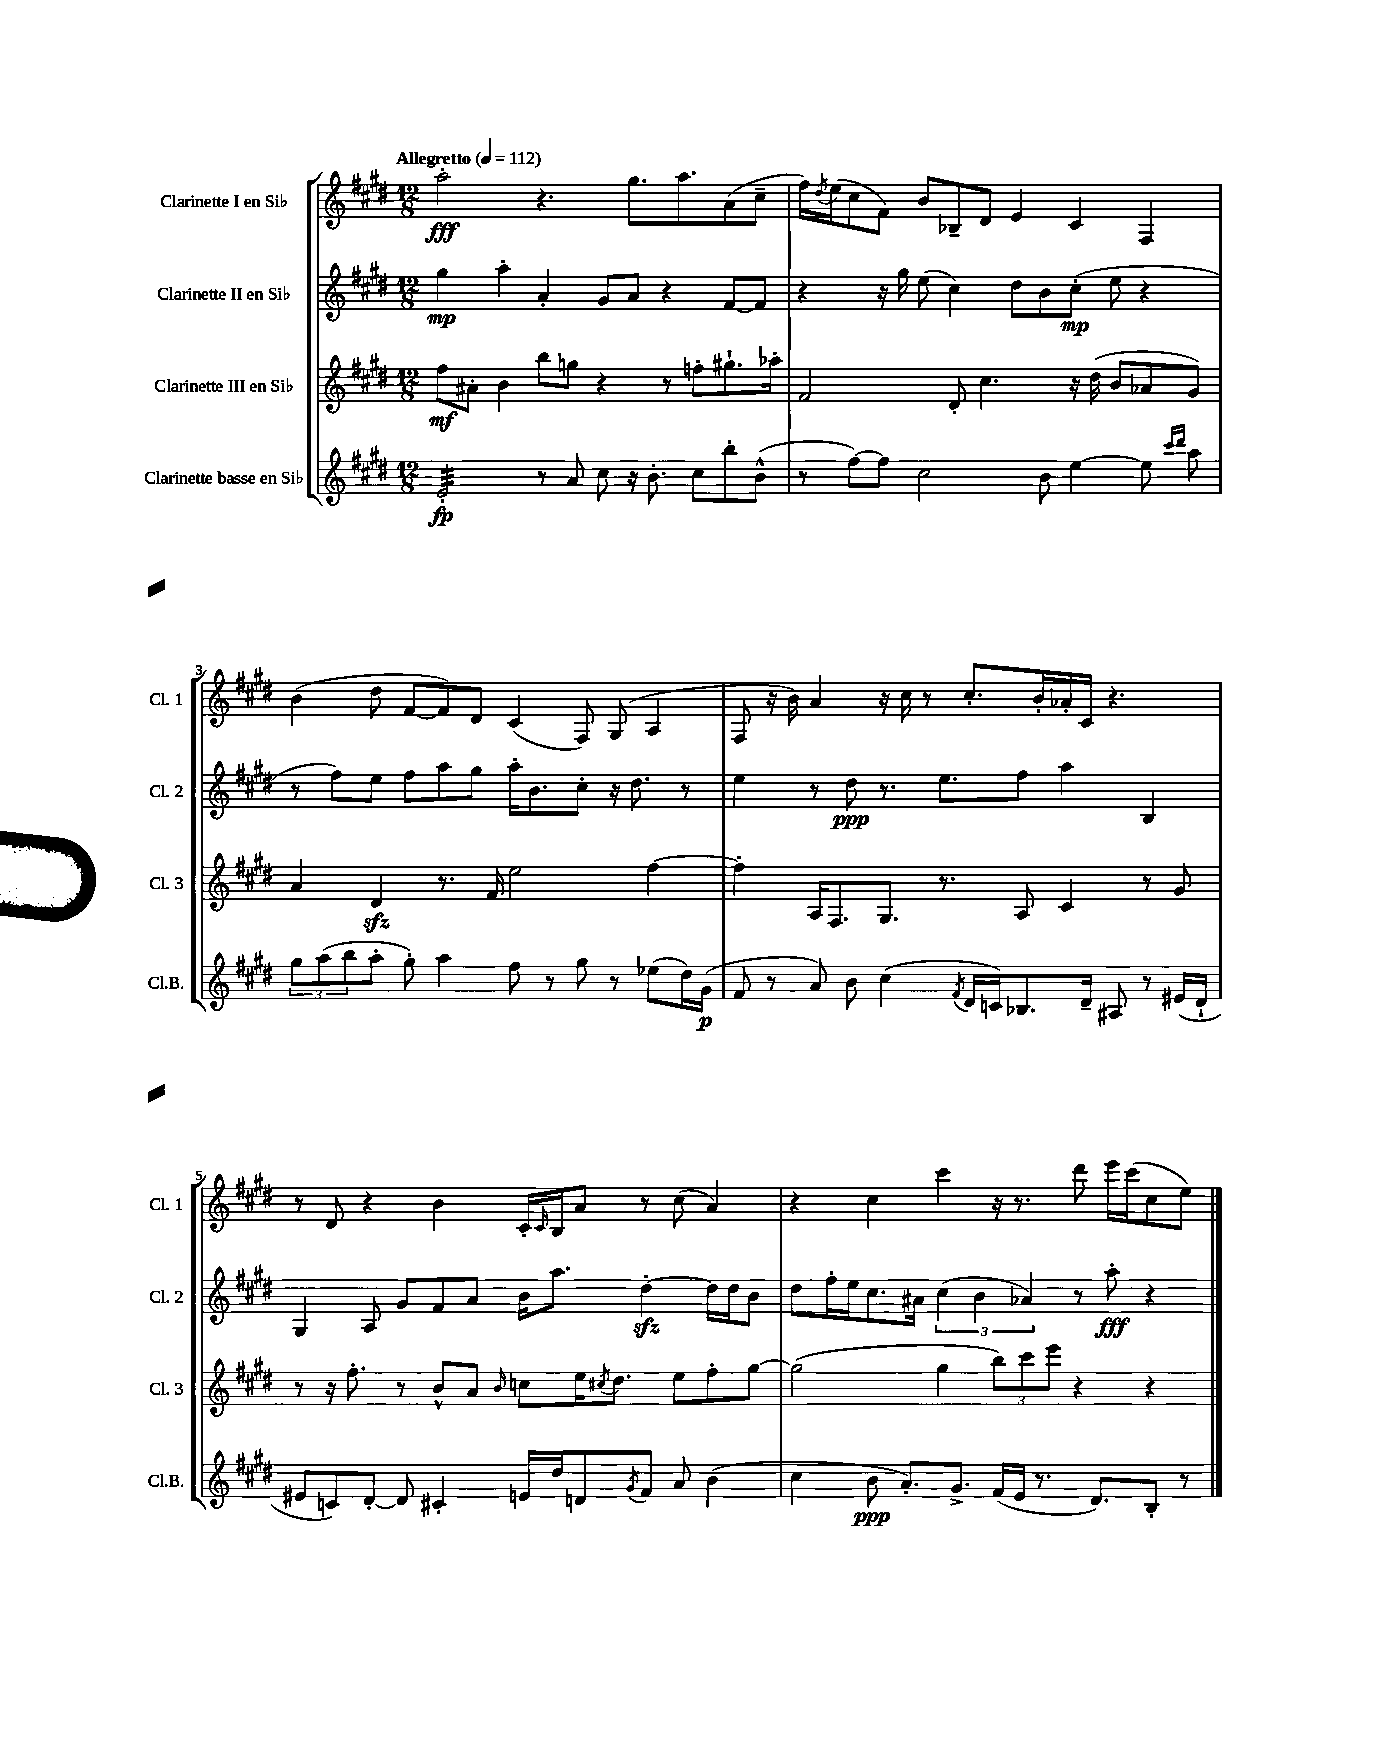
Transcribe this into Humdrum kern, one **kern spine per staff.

**kern	**kern	**kern	**kern
*staff4	*staff3	*staff2	*staff1
*clefG2	*clefG2	*clefG2	*clefG2
*k[f#c#g#d#]	*k[f#c#g#d#]	*k[f#c#g#d#]	*k[f#c#g#d#]
*M12/8	*M12/8	*M12/8	*M12/8
*MM112	*MM112	*MM112	*MM112
2e'/	8ff#\L	4gg#\	2aa'\
.	8a#'\J	.	.
.	4b\	4aa'\	.
8r	8bb\L	4a'/	4.r
8a/	8gg\J	.	.
8cc#\	4r	8g#/L	.
16r	.	8a/J	8.gg#\L
8.b'\	.	.	.
.	8r	4r	.
.	.	.	8.aa\
8cc#\L	8ff'\L	.	.
8bb'\	8.gg#`\	[8f#/L	(8a\
(8b^^\J	.	8f#/]J	8cc#~\J
.	16aa-'\Jk	.	.
=	=	=	=
8r	2f#/	4r	16ff#\LL)
.	.	.	8qdd#/
.	.	.	(16ee\J
[8ff#\L)	.	.	8cc#\
8ff#\]J	.	16r	8f#\J)
.	.	16gg#\	.
2cc#\	.	(8ee\	8b/L
.	8d#'/	4cc#\)	8B-~/
.	4.cc#\	.	8d#/J
.	.	8dd#\L	4e/
8b\	.	8b\	.
[4ee\	16r	(8cc#'\J	4c#/
.	(16dd#\	.	.
.	8b/L	8ee\	.
8ee\]	8a-/	4r	4F#/
16qqccc#/LL	.	.	.
16qqddd#/JJ	.	.	.
8aa\	8g#/J)	.	.
=	=	=	=
12gg#\L	4a/	8r	(4b\
(12aa\	.	.	.
.	.	8ff#\L)	.
12bb\	.	.	.
8aa'\J	4d#/	8ee\J	8dd#\
8gg#'\)	.	8ff#\L	[8f#/L
4aa\	8.r	8aa\	8f#/])
.	.	8gg#\J	8d#/J
.	16f#/	.	.
8ff#\	2ee\	16aa'\LK	(4c#/
.	.	8.b\	.
8r	.	.	.
8gg#\	.	8cc#'\J	8F#/)
8r	.	16r	(8G#/
.	.	8.dd#\	.
(8ee-\L	[4ff#\	.	4A/
16dd#\L)	.	8r	.
(16g#\JJ	.	.	.
=	=	=	=
8f#/	4ff#'\]	4ee\	8F#/
8r	.	.	16r
.	.	.	16b\)
8a/)	16A/LK	8r	4a/
.	8.F#/	.	.
8b\	.	8dd#\	.
(4cc#\	8.G#/J	8.r	16r
.	.	.	16cc#\
.	.	.	8r
.	8.r	8.ee\L	.
8qf#/	.	.	.
16d#/LL	.	.	8.cc#'/L
16c/J)	.	.	.
8.B-/	8A/	8ff#\J	.
.	.	.	16b'/L
.	4c#/	4aa\	16a-'/
16d#~/Jk	.	.	16c#/JJ
8A#/	.	.	4.r
8r	8r	4B/	.
(16e#/LL	8g#/	.	.
16d#`/JJ	.	.	.
=	=	=	=
8e#/L	8r	4G#/	8r
8c/)	16r	.	8d#/
.	8.ff#'\	.	.
[8d#'/J	.	8A/	4r
8d#/]	8r	8g#/L	.
4c#'/	8b^^/L	8f#/	4b\
.	8a/J	8a/J	.
.	16qqb/	.	.
16e/LL	8cc\L	16b\LK	16c#'/LL
.	.	.	16qqc#/
16dd#/J	.	8.aa\J	16B/J
8d/	16ee\K	.	8a/J
.	8qcc#/	.	.
.	8.dd#\J	.	.
8qg#/	.	.	.
8f#/J	.	[4dd#'\	8r
8a/	8ee\L	.	(8cc#\
(4b\	8ff#'\	16dd#\]LL	4a/)
.	.	16dd#\J	.
.	[8gg#\J	8b\J	.
=	=	=	=
4cc#\	(2gg#\]	8dd#\L	4r
.	.	16ff#'\L	.
.	.	16ee\J	.
8b\	.	8.cc#\	4cc#\
8.a'/L)	.	.	.
.	.	16a#\Jk	.
.	4gg#\	(6cc#\	4ccc#\
8.g#^/J	.	.	.
.	.	6b\	.
(16f#/LL	12bb\L)	.	16r
16e/JJ	.	.	8.r
.	12ccc#\	6a-/)	.
8.r	.	.	.
.	12eee\J	.	.
.	4r	8r	8ddd#\
8.d#/L)	.	.	.
.	.	8aa'\	16eee\LL
.	.	.	(16ccc#\J
8B'/J	4r	4r	8cc#\
8r	.	.	8ee\J)
==	==	==	==
*-	*-	*-	*-
